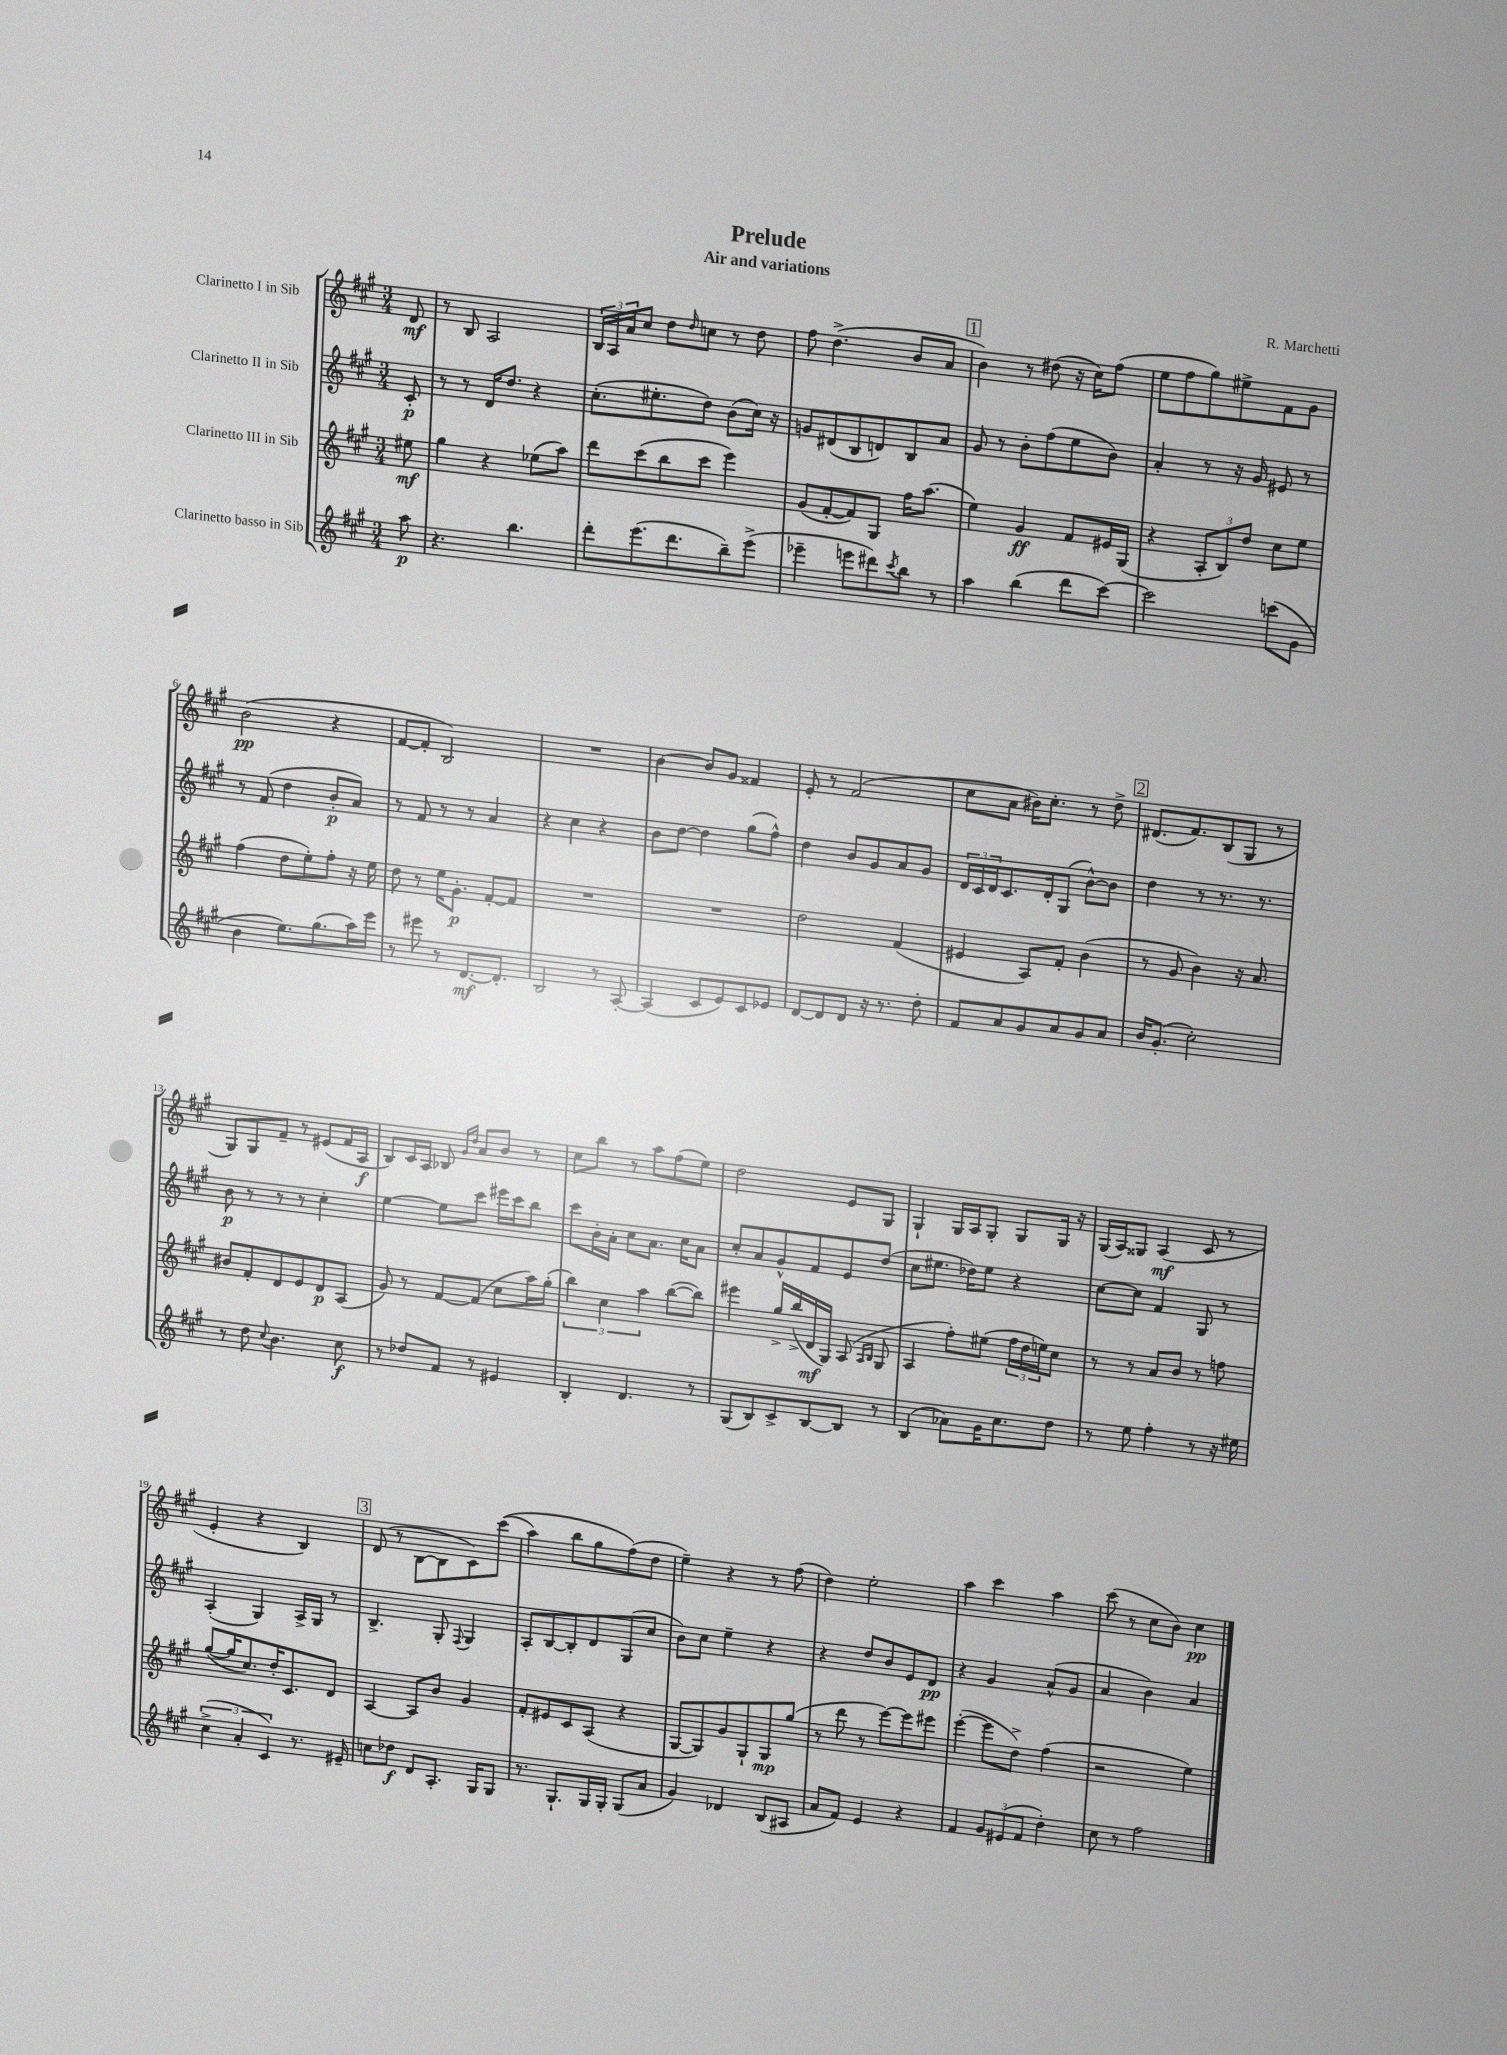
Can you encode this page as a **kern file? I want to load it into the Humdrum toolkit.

**kern	**kern	**kern	**kern
*staff4	*staff3	*staff2	*staff1
*clefG2	*clefG2	*clefG2	*clefG2
*k[f#c#g#]	*k[f#c#g#]	*k[f#c#g#]	*k[f#c#g#]
*M3/4	*M3/4	*M3/4	*M3/4
8aa	8ee#	8c#'	8d
=	=	=	=
4.r	4gg#	8r	8r
.	.	8r	8B
.	4r	16d	2A
.	.	8.dd	.
4.bb	.	.	.
.	(8ee-	4r	.
.	8aa)	.	.
=	=	=	=
8ddd'	8ddd	(8.cc#'	24B
.	.	.	24A
.	.	.	24a
(8.eee	(8ccc#	.	8cc#
.	.	8.ee#'	.
.	8bb	.	8dd
8.ddd	.	.	.
.	.	.	16qqdd
.	8ccc#	8dd)	8cc
8bb~)	4eee)	(8b	8r
(8eee^	.	16cc#)	8dd
.	.	16r	.
=	=	=	=
4eee-~	(8g#	8g	8ff#
.	[8f#'	(8d#	(4.dd^
8eee	8f#])	8B	.
8ddd#)	8G#	8d)	.
8qccc#	.	.	.
8bb	16ff#	8B	8b
.	(8.aa	.	.
8r	.	8a	8a
=	=	=	=
4aa	4ee)	8g#	4b)
.	.	8r	.
(4bb	4g#	8b'	8r
.	.	(8ff#	(8dd#
8ddd	8f#	8ee	16r
.	.	.	16cc#)
[8ccc#)	16e#	8b)	(8ff#
.	(16G#	.	.
=	=	=	=
2ccc#]	4r	4a'	8ee
.	.	.	8ff#
.	12A'	8r	8gg#)
.	12B)	.	.
.	.	16r	8ee#^
.	12dd	.	.
.	.	16g#	.
(8ccc	8cc#	8e#	8f#
8g#	8ee	8r	8g#
=	=	=	=
4b	(4ff#	8r	(2b
.	.	(8f#	.
8.ee)	8dd	4dd	.
.	8ee')	.	.
(8.gg#	.	.	.
.	8ff#'	8b'	4r
16aa)	16r	8a)	.
16eee	16ee	.	.
=	=	=	=
8r	8dd	8r	[8f#
8eee#	8r	8f#	8f#']
8r	16ee	8r	2B)
.	8.g#'	.	.
[8.d	.	8r	.
.	[8f#'	4a	.
8.d']	.	.	.
.	8f#]	.	.
=	=	=	=
2B	2.r	4r	2.r
.	.	4cc#	.
8r	.	4r	.
[8A'	.	.	.
=	=	=	=
(4A]	2.r	8b	[4b
.	.	[8dd	.
8c#	.	4dd]	8b]
8e)	.	.	8g#
8c#	.	(8gg#	4f##
8e-	.	8ff#^^)	.
=	=	=	=
[8d	2dd	4dd	8e'
8d]	.	.	8r
8d	.	8b	(2f#
16r	.	8g#	.
8.r	.	.	.
.	(4f#	8a	.
8dd'	.	8g#	.
=	=	=	=
8f#	4e#	24d	8cc#
.	.	24c#	.
.	.	24d	.
8a	.	8.c#	8a
8g#	8A)	.	16b#)
.	.	16d'	8.cc#'
8a	8f#'	(8G#	.
8g#	(4b	[8b^^)	8r
8a	.	8b]	8dd^
=	=	=	=
16b	8r	4dd	(8.d#
(8.g#'	.	.	.
.	8g#	.	.
.	.	.	8.f#)
2cc#')	4b)	8r	.
.	.	8.r	(8B
.	16r	.	8G#
.	8.a	8.r	.
.	.	.	8r
=	=	=	=
8r	8b#	8b	8G#)
8dd	8f#'	8r	8G#
8qqcc#	.	.	.
4.b	8d	8r	8f#~
.	8e	8r	8r
.	8d	4cc#'	(8e#
8cc#	(8A	.	16f#
.	.	.	16A
=	=	=	=
8r	8g#)	[4ee	8B)
8dd-	8r	.	16c#
.	.	.	16A
8f#	[8f#	8ee]	8B-
.	.	.	16qqg#
.	.	.	16qqdd
8r	(8f#]	8ccc#	8a
4e#	8cc#	16eee#	8b
.	.	16ccc#	.
.	16aa)	8bb	8r
.	(16gg#'	.	.
=	=	=	=
4B'	6bb)	8ccc#	8cc#
.	.	16b'	8bb
.	6cc#	.	.
.	.	16a'	.
4.d	.	8cc#	8r
.	6aa	.	.
.	.	8.a	8aa
.	([8bb	.	(8ff#
.	.	16cc#	.
8r	8bb])	8a	8ee)
=	=	=	=
(8G#	4eee#	8cc#'	2dd
8B)	.	8a	.
8c#^	16gg#^	8g#^^	.
.	(16bb^	.	.
[8B	16d	8f#	.
.	16G#)	.	.
8B]	(8A	8e	8e
.	16qqA	.	.
.	16qqB	.	.
8r	8G#	(8dd	8G#
=	=	=	=
(4B	4A	8cc#	4G#`
.	.	8.ee#	.
8a-)	8ff#')	.	16G#
.	.	16dd-)	16A
16g#	(8ee#	8ee#	8G#'
8.cc#	.	.	.
.	24ff#	4r	8G#
.	24dd	.	.
.	24ee)	.	.
8dd	8cc#	.	16G#
.	.	.	16r
=	=	=	=
8r	8r	[8cc#	(16G#
.	.	.	16A)
8ee	8r	8cc#]	8G##
4ff#'	8a	4f#	(4A
.	8b	.	.
8r	8r	8G#	8c#
16r	8ff	8r	8r
16ee#	.	.	.
=	=	=	=
(6cc#^	([8gg#	(4A'	4e'
.	16gg#]	.	.
6a'	.	.	.
.	8.cc#)	.	.
.	.	4G#)	4r
6c#)	.	.	.
.	16dd'	.	.
.	8.c#	.	.
8.r	.	16A^	4B)
.	.	16G#	.
.	8d	8r	.
16e#~	.	.	.
=	=	=	=
8cc	[4A	4.B^	(8d
8dd-	.	.	8r
8d	8A]	.	[8B
8.A'	8b	8G#'	8B]
.	.	8qqF#	.
.	4g#	4G#	8c#)
16G#	.	.	.
8G#	.	.	&((8ccc#
=	=	=	=
8.r	8f#'	8A'	4aa)
.	8e#	[8B	.
8.G#`	.	.	.
.	8c#	8B']	8bb
16G#	(8A	8d	8gg#
16G#'	.	.	.
(8G#	4r	(8G#	(8ff#&)
8a	.	8cc#	8dd
=	=	=	=
4g#)	[8G#	8b)	4ee~)
.	8G#])	8cc#	.
4d-	8g#	4ee~	4r
.	8G#`	.	.
(8B	8G#	4r	8r
8A#	(8gg#	.	(8ff#
=	=	=	=
8a	8r	4r	4dd)
8f#)	8ddd	.	.
4e	8r	8dd	2ee'
.	[8eee)	8b	.
4r	8eee]	8e	.
.	8eee#	8d	.
=	=	=	=
4f#	([4eee'	4r	4aa
12g#	8eee]	4g#	4ccc#
(12e#	.	.	.
.	8dd^)	.	.
12f#	.	.	.
4dd')	(4ff#	(8a^^	4aa
.	.	8g#	.
=	=	=	=
8cc#	2r	4a	(8ccc#
8r	.	.	8r
2ff#	.	4b)	8cc#
.	.	.	8b)
.	4ee)	4a	4cc#
==	==	==	==
*-	*-	*-	*-
